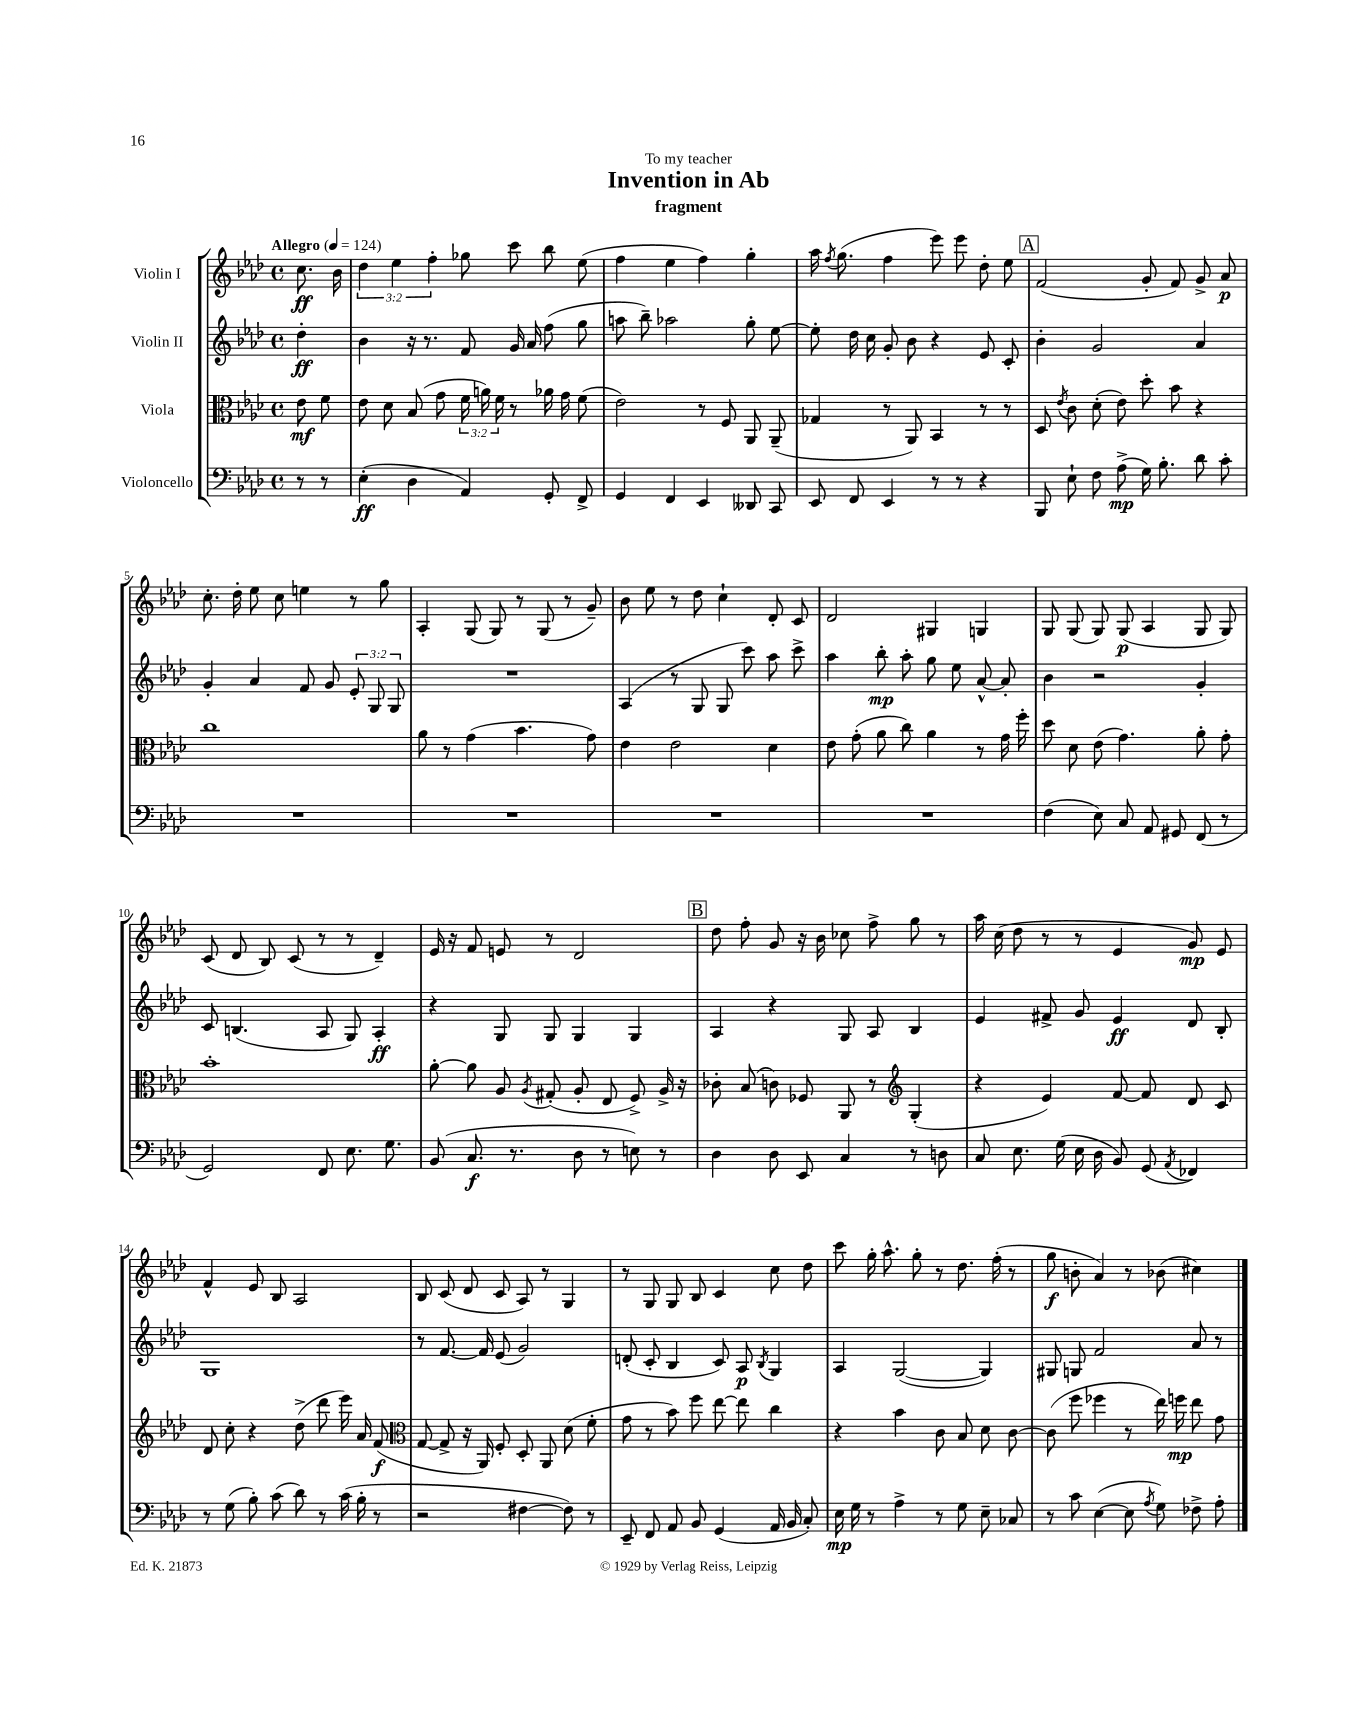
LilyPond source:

\header { title = "Invention in Ab" subtitle = "fragment" dedication = "To my teacher" }
<<
\new StaffGroup <<
\new Staff = "s0" \with { instrumentName = "Violin I" } {
    \clef treble \key aes \major \defaultTimeSignature \time 4/4 \override Staff.TupletNumber.text = #tuplet-number::calc-fraction-text \partial 4 \tempo "Allegro" 4 = 124
    \autoBeamOff c''8.\ff bes'16 |
    \tuplet 3/2 { des''4 ees''4 f''4-. } ges''8 c'''8 bes''8 ees''8( |
    f''4 ees''4 f''4) g''4-. |
    aes''16 \acciaccatura { f''8 } g''8.( f''4 ees'''8) ees'''8 des''8-. ees''8 |
    \mark \markup { \box "A" } f'2( g'8-. f'8) g'8-> aes'8\p |
    c''8.-. des''16-. ees''8 c''8 e''4 r8 g''8 |
    aes4-. g8( g8) r8 g8( r8 g'8--) |
    bes'8 ees''8 r8 des''8 c''4-! des'8-. c'8 |
    des'2 gis4 g4 |
    g8 g8( g8) g8\p( aes4 g8 g8) |
    c'8( des'8 bes8) c'8( r8 r8 des'4--) |
    ees'16 r16 f'8 e'8 r8 des'2 |
    \mark \markup { \box "B" } des''8 f''8-. g'8 r16 bes'16 ces''8 f''8-> g''8 r8 |
    aes''16 c''16( des''8 r8 r8 ees'4 g'8\mp) ees'8 |
    f'4-^ ees'8 bes8 aes2 |
    bes8 c'8( des'8 c'8 aes8) r8 g4 |
    r8 g8 g8 bes8 c'4 c''8 des''8 |
    c'''8 g''16-. aes''8.-^ g''8-. r8 des''8. f''16-.( r8 |
    g''8\f b'8-. aes'4) r8 bes'8( cis''4) \bar "|." |
}
\new Staff = "s1" \with { instrumentName = "Violin II" } {
    \clef treble \key aes \major \defaultTimeSignature \time 4/4 \override Staff.TupletNumber.text = #tuplet-number::calc-fraction-text \partial 4
    \autoBeamOff des''4-.\ff |
    bes'4 r16 r8. f'8 g'16 aes'16 f''8( g''8 |
    a''8 bes''8--) aes''2 g''8-. ees''8~ |
    ees''8-. des''16 c''16 g'8-. bes'8 r4 ees'8 c'8-. |
    \mark \markup { \box "A" } bes'4-. g'2 aes'4 |
    g'4-. aes'4 f'8 g'8 \tuplet 3/2 { ees'8-. g8 g8 } |
    R1 |
    aes4( r8 g8 g8 c'''8) aes''8 c'''8-> |
    aes''4 bes''8-.\mp aes''8-. g''8 ees''8 aes'8~-^ aes'8-. |
    bes'4 r2 g'4-. |
    c'8 b4.( aes8 g8) aes4-.\ff |
    r4 g8 g8 g4 g4 |
    \mark \markup { \box "B" } aes4 r4 g8 aes8 bes4 |
    ees'4 fis'8-> g'8 ees'4\ff des'8 bes8-. |
    g1 |
    r8 f'8.~ f'16 ees'8( g'2) |
    d'8-.( c'8-. bes4 c'8) aes8\p \acciaccatura { bes8 } g4 |
    aes4 g2~( g4) |
    gis8 g8 f'2 aes'8 r8 \bar "|." |
}
\new Staff = "s2" \with { instrumentName = "Viola" } {
    \clef alto \key aes \major \defaultTimeSignature \time 4/4 \override Staff.TupletNumber.text = #tuplet-number::calc-fraction-text \partial 4
    \autoBeamOff ees'8\mf f'8 |
    ees'8 des'8 bes8( g'8 \tuplet 3/2 { f'16 a'16) f'16 } r8 aes'16 g'16 f'8( |
    ees'2) r8 f8 aes,8 aes,8--( |
    ges4 r8 aes,8) bes,4 r8 r8 |
    \mark \markup { \box "A" } des8 \acciaccatura { ees'8 } c'8 des'8-.( ees'8) des''8-. bes'8 r4 |
    c''1 |
    aes'8 r8 g'4( bes'4. g'8) |
    ees'4 ees'2 des'4 |
    ees'8 g'8-.( aes'8 c''8) aes'4 r8 g'16 f''16-. |
    des''8 des'8 ees'8( g'4.) aes'8-. g'8-. |
    bes'1-. |
    aes'8~-. aes'8 aes8 \acciaccatura { aes8 } gis8-.( aes8-. ees8 f8->) aes16-> r16 |
    \mark \markup { \box "B" } ces'8-. bes8( c'8) fes8 aes,8 r8 \clef treble g4-.( |
    r4 ees'4) f'8~ f'8 des'8 c'8 |
    des'8 c''8-. r4 des''8->( des'''8 ees'''16) aes'16 f'8\f( |
    \clef alto g8~ g8-> r16 aes,16) f8-. des8-. aes,8 des'8( f'8-. |
    g'8 r8 bes'8) f''8 ees''8~ ees''8 c''4 |
    r4 bes'4 c'8 bes8 des'8 c'8~ |
    c'8( f''8 fes''4 r8 ees''16) f''16\mp ees''8 g'8 \bar "|." |
}
\new Staff = "s3" \with { instrumentName = "Violoncello" } {
    \clef bass \key aes \major \defaultTimeSignature \time 4/4 \partial 4
    \autoBeamOff r8 r8 |
    ees4-.\ff( des4 aes,4) g,8-. f,8-> |
    g,4 f,4 ees,4 deses,8 c,8 |
    ees,8 f,8 ees,4 r8 r8 r4 |
    \mark \markup { \box "A" } bes,,8 ees8-! f8 aes8->\mp( g16) bes8.-. des'8 c'8-. |
    R1 |
    R1 |
    R1 |
    R1 |
    f4( ees8) c8 aes,8 gis,8 f,8( r8 |
    g,2) f,8 ees8. g8. |
    bes,8( c8.\f r8. des8 r8 e8) r8 |
    \mark \markup { \box "B" } des4 des8 ees,8 c4 r8 d8 |
    c8 ees8. g16( ees16 des16 bes,8) g,8( \acciaccatura { aes,8 } fes,4) |
    r8 g8( bes8-.) c'8( des'8) r8 c'16( bes16-. r8 |
    r2 fis4~ fis8) r8 |
    ees,8-- f,8 aes,8 bes,8 g,4( aes,16 bes,16 c8-.) |
    ees16\mp g16 r8 aes4-> r8 g8 ees8-- ces8 |
    r8 c'8 ees4~( ees8 \acciaccatura { aes8 } g8) fes8-> aes8-. \bar "|." |
}
>>
>>
